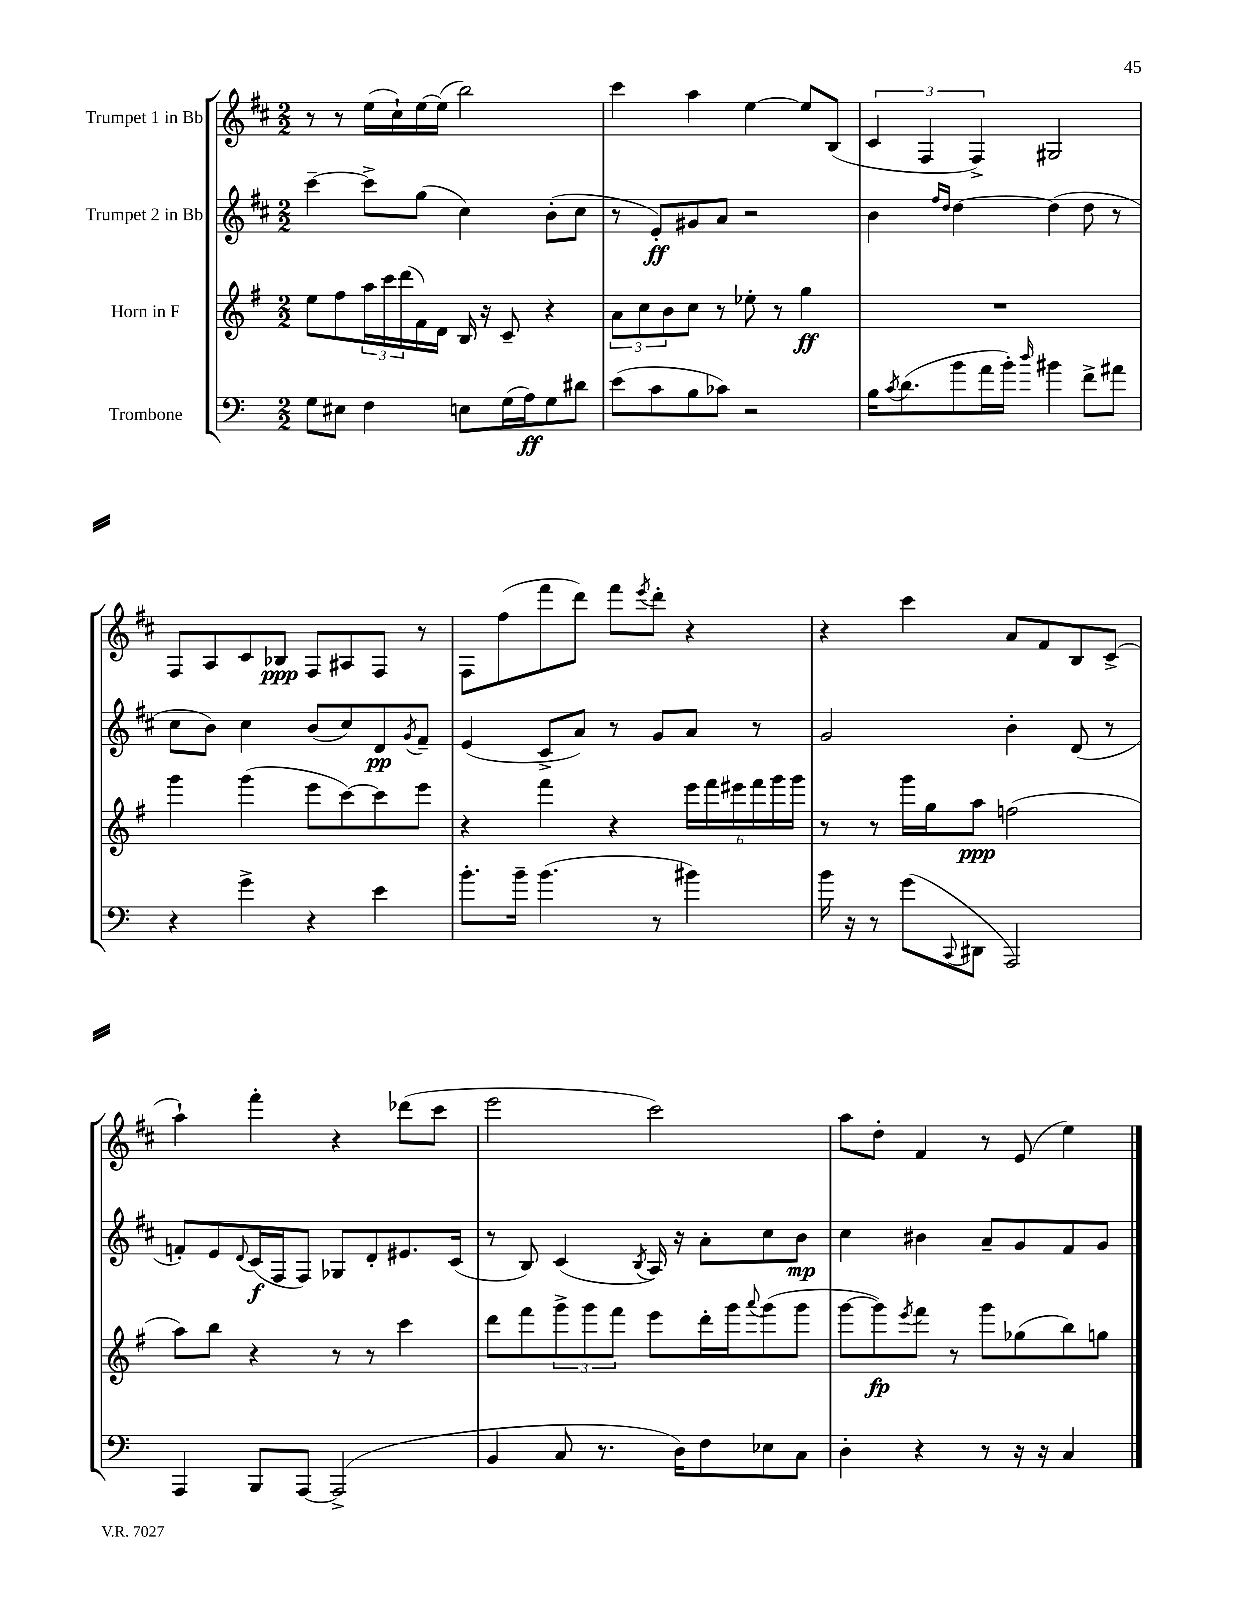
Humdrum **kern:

**kern	**dynam	**kern	**dynam	**kern	**dynam	**kern	**dynam
*part4	*part4	*part3	*part3	*part2	*part2	*part1	*part1
*staff4	*staff4	*staff3	*staff3	*staff2	*staff2	*staff1	*staff1
*I"Trombone	*	*I"Horn in F	*	*I"Trumpet 2 in Bb	*	*I"Trumpet 1 in Bb	*
*clefF4	*	*clefG2	*	*clefG2	*	*clefG2	*
*k[]	*	*k[f#]	*	*k[f#c#]	*	*k[f#c#]	*
*M2/2	*	*M2/2	*	*M2/2	*	*M2/2	*
=61	=61	=61	=61	=61	=61	=61	=61
8G\L	.	8ee\L	.	[4ccc#~\	.	8r	.
8E#X\J	.	8ff#\	.	.	.	8r	.
4F\	.	24aa\L	.	8ccc#^\L]	.	(16ee\LL	.
.	.	24ccc\	.	.	.	.	.
.	.	.	.	.	.	16cc#`\)	.
.	.	(24ddd\	.	.	.	.	.
.	.	16f#\)	.	(8gg\J	.	[16ee\	.
.	.	16d\JJ	.	.	.	(16ee\JJ]	.
8En\L	.	16B/	.	4cc#\)	.	2bb\)	.
.	.	16r	.	.	.	.	.
(16G\L	.	8c~/	.	.	.	.	.
16A\J)	ff	.	.	.	.	.	.
8G\	.	4r	.	(8b'\L	.	.	.
8d#X\J	.	.	.	8cc#\J	.	.	.
=62	=62	=62	=62	=62	=62	=62	=62
(8e\L	.	12a\L	.	8r	.	4ccc#\	.
.	.	12cc\	.	.	.	.	.
8c\	.	.	.	8e'/L)	ff	.	.
.	.	12b\	.	.	.	.	.
8B\	.	8cc\J	.	8g#X/	.	4aa\	.
8c-X\J)	.	8r	.	8a/J	.	.	.
2r	.	8ee-X'\	.	2r	.	[4ee\	.
.	.	8r	.	.	.	.	.
.	.	4gg\	ff	.	.	8ee/L]	.
.	.	.	.	.	.	(8B/J	.
=63	=63	=63	=63	=63	=63	=63	=63
16B\KL	.	1r	.	4b\	.	6c#/	.
8qc/	.	.	.	.	.	.	.
(8.d\	.	.	.	.	.	.	.
.	.	.	.	.	.	6F#/	.
.	.	.	.	16qqff#/LL	.	.	.
.	.	.	.	16qqdd/JJ	.	.	.
8b\	.	.	.	[4dd\	.	.	.
.	.	.	.	.	.	6F#^/)	.
16a\L	.	.	.	.	.	.	.
16b'\JJ)	.	.	.	.	.	.	.
16qqdd/	.	.	.	.	.	.	.
4b#X\	.	.	.	(4dd\]	.	2G#X/	.
8f^\L	.	.	.	8dd\	.	.	.
8a#X\J	.	.	.	8r	.	.	.
!!LO:LB:g=z
=64	=64	=64	=64	=64	=64	=64	=64
4r	.	4ggg\	.	8cc#\L	.	8F#/L	.
.	.	.	.	8b\J)	.	8A/	.
4g^\	.	(4ggg\	.	4cc#\	.	8c#/	.
.	.	.	.	.	.	8B-X/J	ppp
4r	.	8eee\L	.	(8b/L	.	8F#/L	.
.	.	[8ccc\)	.	8cc#/)	.	8A#X/	.
4e\	.	8ccc\]	.	8d/	pp	8F#/J	.
.	.	.	.	8qg/	.	.	.
.	.	8eee\J	.	8f#~/J	.	8r	.
=65	=65	=65	=65	=65	=65	=65	=65
8.b'\L	.	4r	.	(4e/	.	8F#\L	.
.	.	.	.	.	.	(8ff#\	.
16b~\Jk	.	.	.	.	.	.	.
(4.b\	.	4fff#\	.	8c#^/L	.	8fff#\	.
.	.	.	.	8a/J)	.	8ddd\J)	.
.	.	4r	.	8r	.	8fff#\L	.
.	.	.	.	.	.	8qeee/	.
8r	.	.	.	8g/L	.	8ddd'\J	.
4b#X\)	.	24eee\LL	.	8a/J	.	4r	.
.	.	24fff#\	.	.	.	.	.
.	.	24eee#X\	.	.	.	.	.
.	.	24fff#\	.	8r	.	.	.
.	.	24ggg\	.	.	.	.	.
.	.	24ggg\JJ	.	.	.	.	.
=66	=66	=66	=66	=66	=66	=66	=66
16b\	.	8r	.	2g/	.	4r	.
16r	.	.	.	.	.	.	.
8r	.	8r	.	.	.	.	.
(8g\L	.	16ggg\LL	.	.	.	4ccc#\	.
.	.	16gg\J	.	.	.	.	.
8qqCC/	.	.	.	.	.	.	.
8DD#X\J	.	8aa\J	ppp	.	.	.	.
2AAA/)	.	(2ffn\	.	4b'\	.	8a/L	.
.	.	.	.	.	.	8f#/	.
.	.	.	.	(8d/	.	8B/	.
.	.	.	.	8r	.	(8c#^/J	.
!!LO:LB:g=z
=67	=67	=67	=67	=67	=67	=67	=67
4AAA/	.	8aa\L)	.	8fn'/L)	.	4aa`\)	.
.	.	8bb\J	.	8e/	.	.	.
.	.	.	.	8qqd/	.	.	.
8BBB/L	.	4r	.	(16c#/L	f	4fff#'\	.
.	.	.	.	16F#/J	.	.	.
[8AAA/J	.	.	.	8F#/J)	.	.	.
(2AAA^/]	.	8r	.	8G-X/L	.	4r	.
.	.	8r	.	8d'/	.	.	.
.	.	4ccc\	.	8.e#X/	.	(8ddd-X\L	.
.	.	.	.	.	.	8ccc#\J	.
.	.	.	.	(16c#/Jk	.	.	.
=68	=68	=68	=68	=68	=68	=68	=68
4BB/	.	8ddd\L	.	8r	.	2eee\	.
.	.	8fff#\	.	8B/)	.	.	.
8C/	.	12ggg^\	.	(4c#/	.	.	.
.	.	12ggg\	.	.	.	.	.
8.r	.	.	.	.	.	.	.
.	.	12fff#\J	.	.	.	.	.
.	.	.	.	8qB/	.	.	.
.	.	8eee\L	.	16A/)	.	2ccc#\)	.
16D\KL)	.	.	.	16r	.	.	.
8F\	.	16ddd'\L	.	8a'\L	.	.	.
.	.	16ggg\J	.	.	.	.	.
.	.	8qqaaa/	.	.	.	.	.
8E-X\	.	(8ggg\	.	8cc#\	.	.	.
8C\J	.	8ggg\J	.	8b\J	mp	.	.
=69	=69	=69	=69	=69	=69	=69	=69
4D'\	.	[8ggg\L	.	4cc#\	.	8aa\L	.
.	.	8ggg\])	fp	.	.	8dd'\J	.
.	.	8qeee/	.	.	.	.	.
4r	.	8fff#\J	.	4b#X\	.	4f#/	.
.	.	8r	.	.	.	.	.
8r	.	8ggg\L	.	8a~/L	.	8r	.
16r	.	(8gg-X\	.	8g/	.	(8e/	.
16r	.	.	.	.	.	.	.
4C/	.	8bb\)	.	8f#/	.	4ee\)	.
.	.	8ggn\J	.	8g/J	.	.	.
==	==	==	==	==	==	==	==
*-	*-	*-	*-	*-	*-	*-	*-
